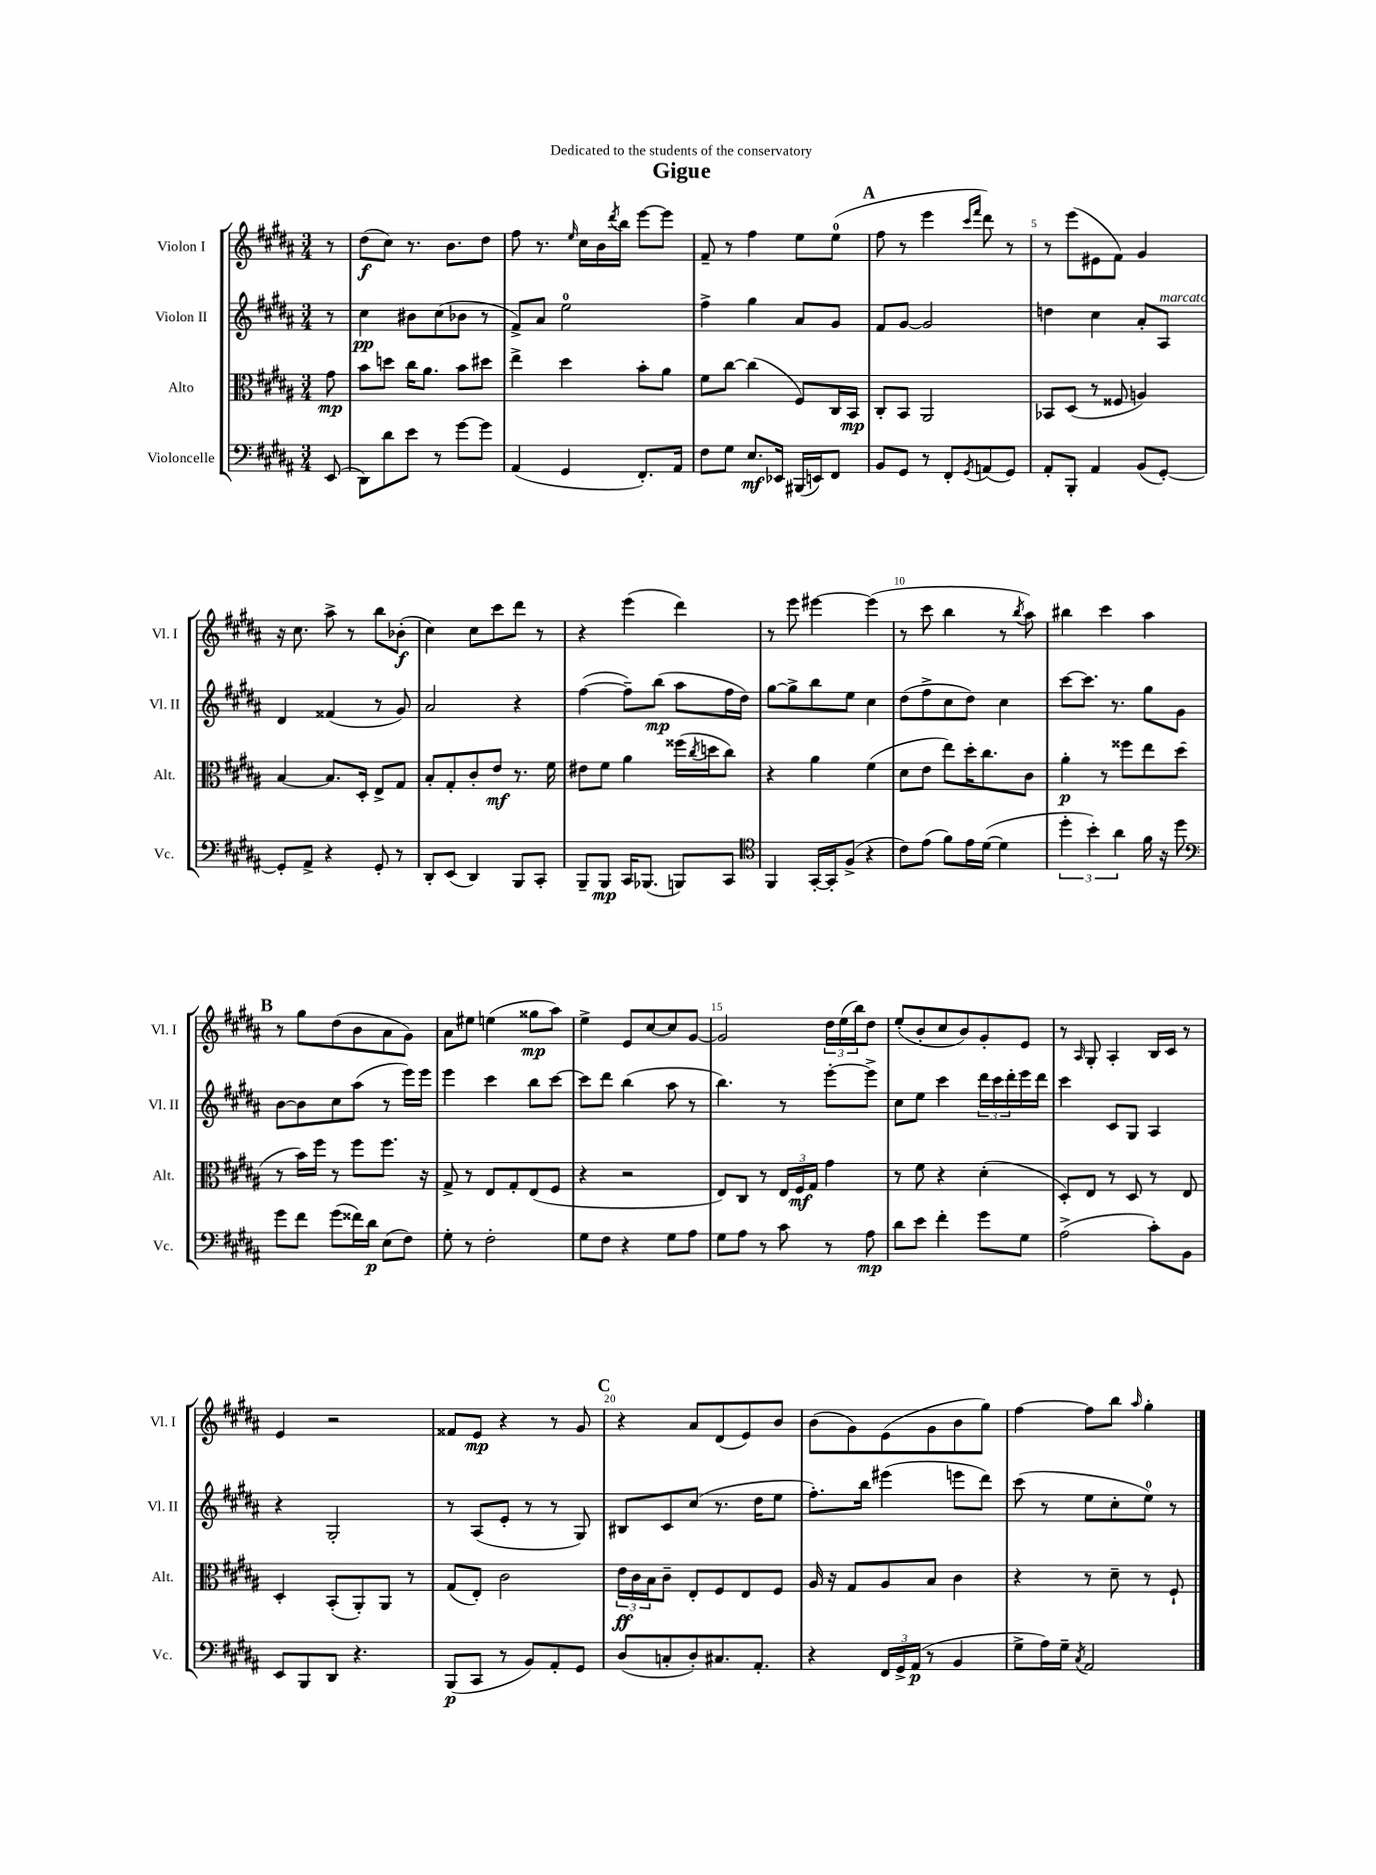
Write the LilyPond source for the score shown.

\header { title = "Gigue" dedication = "Dedicated to the students of the conservatory" }
<<
\new StaffGroup <<
\new Staff = "s0" \with { instrumentName = "Violon I" shortInstrumentName = "Vl. I" } {
    \clef treble \key b \major \numericTimeSignature \time 3/4 \partial 8
    r8 |
    dis''8\f( cis''8) r8. b'8. dis''8 |
    fis''8 r8. \grace { e''16 } cis''16 b'16 \acciaccatura { dis'''8 } b''16 e'''8~ e'''8 |
    fis'8-- r8 fis''4 e''8 e''8-0( |
    \mark \markup { \bold "A" } fis''8 r8 e'''4 \grace { cis'''16 fis'''16 } dis'''8) r8 |
    r8 e'''8( eis'8 fis'8) gis'4 |
    r16 cis''8. ais''8-> r8 b''8 bes'8-.\f( |
    cis''4) cis''8 cis'''8 dis'''8 r8 |
    r4 e'''4( dis'''4) |
    r8 e'''8 eis'''4~ eis'''4( |
    r8 cis'''8 b''4 r8 \acciaccatura { b''8 } ais''8) |
    bis''4 cis'''4 ais''4 |
    \mark \markup { \bold "B" } r8 gis''8 dis''8( b'8 ais'8 gis'8) |
    ais'8 eis''8 e''4( gisis''8\mp ais''8) |
    e''4-> e'8 cis''8~ cis''8 gis'8~ |
    gis'2 \tuplet 3/2 { dis''16 e''16( b''16) } dis''8 |
    e''8-.( b'8-. cis''8 b'8) gis'8-. e'8 |
    r8 \grace { ais16 } gis8-. ais4-. b16 cis'16 r8 |
    e'4 r2 |
    fisis'8 e'8\mp r4 r8 gis'8 |
    \mark \markup { \bold "C" } r4 ais'8 dis'8( e'8) b'8 |
    b'8( gis'8) e'8( gis'8 b'8 gis''8) |
    fis''4~ fis''8 b''8 \grace { ais''16 } gis''4-. \bar "|." |
}
\new Staff = "s1" \with { instrumentName = "Violon II" shortInstrumentName = "Vl. II" } {
    \clef treble \key b \major \numericTimeSignature \time 3/4 \partial 8
    r8 |
    cis''4\pp bis'8 cis''8( bes'8 r8 |
    fis'8->) ais'8 e''2-0 |
    fis''4-> gis''4 ais'8 gis'8 |
    \mark \markup { \bold "A" } fis'8 gis'8~ gis'2 |
    d''4 cis''4 ais'8-. ais8^\markup { \italic "marcato" } |
    dis'4 fisis'4( r8 gis'8) |
    ais'2 r4 |
    fis''4~( fis''8--) b''8\mp( ais''8 fis''16 dis''16) |
    gis''8~ gis''8-> b''8 e''8 cis''4 |
    dis''8( fis''8-> cis''8 dis''8) cis''4 |
    cis'''8~ cis'''8. r8. gis''8 gis'8 |
    \mark \markup { \bold "B" } b'8~ b'8 cis''8 ais''8( r8 e'''16) e'''16 |
    e'''4 cis'''4 b''8 cis'''8~ |
    cis'''8 dis'''8 b''4( ais''8 r8 |
    b''4.) r8 e'''8~-. e'''8-> |
    cis''8 e''8 cis'''4 \tuplet 3/2 { dis'''16 cis'''16 dis'''16-. } e'''16 dis'''16 |
    cis'''4 cis'8 gis8 ais4 |
    r4 gis2-. |
    r8 ais8( e'8-. r8 r8 gis8) |
    \mark \markup { \bold "C" } bis8 cis'8 cis''8( r8. dis''16 e''8 |
    fis''8.-.) b''16 eis'''4( e'''8 dis'''8) |
    cis'''8( r8 e''8 cis''8-. e''8-0) r8 \bar "|." |
}
\new Staff = "s2" \with { instrumentName = "Alto" shortInstrumentName = "Alt." } {
    \clef alto \key b \major \numericTimeSignature \time 3/4 \partial 8
    gis'8\mp |
    b'8 d''8 cis''16 ais'8. b'8 dis''8 |
    e''4-> dis''4 b'8-. ais'8 |
    fis'8 cis''8~ cis''4( fis8) cis16 b,16\mp |
    \mark \markup { \bold "A" } cis8-. b,8 ais,2 |
    bes,8 dis8( r8 fisis8 a4) |
    b4~ b8. dis16-. e8-> gis8 |
    b8-. gis8-. cis'8-. e'8\mf r8. fis'16 |
    eis'8 fis'8 ais'4 fisis''16( \acciaccatura { cis''8 } d''16 cis''8) |
    r4 ais'4 fis'4( |
    dis'8 e'8 e''8) dis''16-. cis''8. cis'8 |
    ais'4-.\p r8 fisis''8 e''8 dis''8( |
    \mark \markup { \bold "B" } r8 b'16) fis''16 r8 fis''8 fis''8. r16 |
    gis8-> r8 e8 gis8-. e8( fis8 |
    r4 r2 |
    e8) cis8 r8 \tuplet 3/2 { e16 fis16\mf gis16 } gis'4 |
    r8 fis'8 r4 dis'4-.( |
    dis8-.) e8 r8 dis8 r8 e8 |
    dis4-. b,8-.( ais,8-.) ais,8 r8 |
    gis8( e8-.) cis'2 |
    \mark \markup { \bold "C" } \tuplet 3/2 { e'16\ff cis'16 b16 } cis'8-- e8-. fis8 e8 fis8 |
    ais16 r16 gis8 ais8 b8 cis'4 |
    r4 r8 dis'8-- r8 fis8-! \bar "|." |
}
\new Staff = "s3" \with { instrumentName = "Violoncelle" shortInstrumentName = "Vc." } {
    \clef bass \key b \major \numericTimeSignature \time 3/4 \partial 8
    e,8( |
    dis,8) dis'8 e'8 r8 gis'8~ gis'8 |
    ais,4( gis,4 fis,8.-.) ais,16 |
    fis8 gis8 e8.\mf ees,16 bis,,16( e,16) fis,8 |
    \mark \markup { \bold "A" } b,8 gis,8 r8 fis,8-. \acciaccatura { gis,8 } a,8( gis,8) |
    ais,8-. b,,8-. ais,4 b,8( gis,8~-.) |
    gis,8-. ais,8-> r4 gis,8-. r8 |
    dis,8-. e,8( dis,4) b,,8 cis,8-. |
    b,,8-- b,,8\mp cis,16 bes,,8.( b,,8) cis,8 |
    \clef tenor fis,4 gis,16~-. gis,16-. fis8->( r4 |
    cis'8) e'8( fis'8) e'16 dis'16~( dis'4 |
    \tuplet 3/2 { dis''4-. b'4-.) ais'4 } fis'16 r16 dis''8 |
    \mark \markup { \bold "B" } \clef bass gis'8 fis'8 gis'8( fisis'16) dis'16\p e8( fis8) |
    gis8-. r8 fis2-. |
    gis8 fis8 r4 gis8 ais8 |
    gis8 ais8 r8 cis'8 r8 ais8\mp |
    dis'8 e'8 fis'4-. gis'8 gis8 |
    ais2->( cis'8-.) b,8 |
    e,8 b,,8 dis,8 r4. |
    b,,8\p( cis,8 r8 b,8) ais,8-. gis,8 |
    \mark \markup { \bold "C" } dis8( c8-. dis8-.) cis8. ais,8.-. |
    r4 \tuplet 3/2 { fis,16 gis,16-> ais,16\p( } r8 b,4 |
    gis8-> ais16) gis16-- \acciaccatura { cis8 } ais,2 \bar "|." |
}
>>
>>
\layout { \context { \Score \override BarNumber.break-visibility = ##(#f #t #t) barNumberVisibility = #(every-nth-bar-number-visible 5) } }
